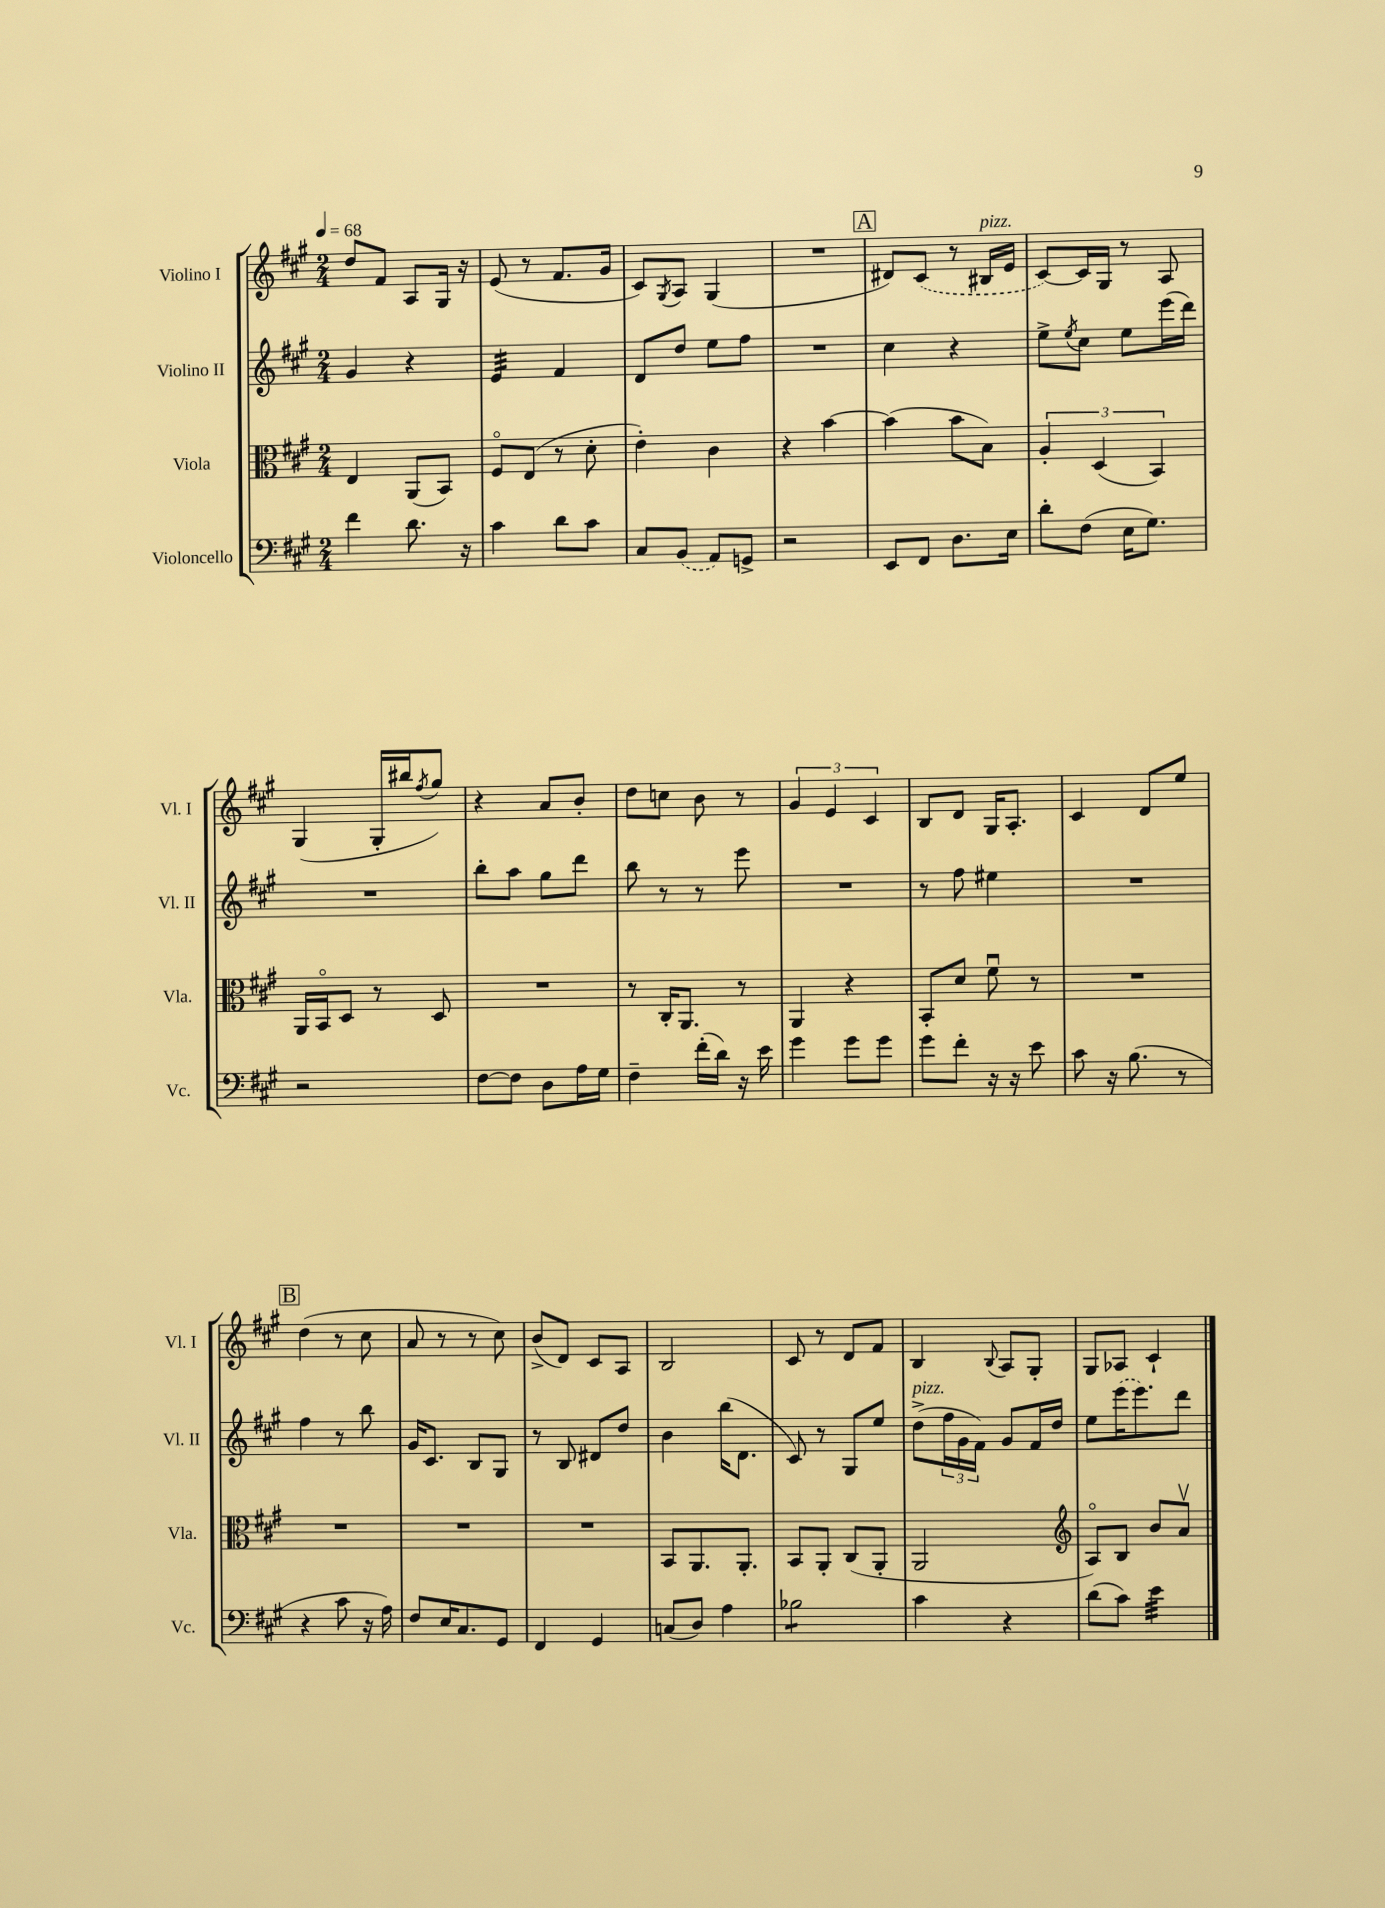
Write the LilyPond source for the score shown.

<<
\new StaffGroup <<
\new Staff = "s0" \with { instrumentName = "Violino I" shortInstrumentName = "Vl. I" } {
    \clef treble \key a \major \numericTimeSignature \time 2/4 \tempo 4 = 68
    d''8 fis'8 a8 gis16 r16 |
    e'8( r8 fis'8. gis'16 |
    cis'8) \acciaccatura { gis8 } a8 gis4( |
    R2 |
    \mark \markup { \box "A" } dis'8) \once \slurDashed cis'8( r8 bis16^\markup { \italic "pizz." } e'16 |
    cis'8~) cis'16 gis16 r8 a8 |
    gis4( gis16-. bis''16 \acciaccatura { fis''8 } gis''8) |
    r4 a'8 b'8-. |
    d''8 c''8 b'8 r8 |
    \tuplet 3/2 { gis'4 e'4 cis'4 } |
    b8 d'8 gis16 a8.-. |
    cis'4 d'8 e''8 |
    \mark \markup { \box "B" } d''4( r8 cis''8 |
    a'8 r8 r8 cis''8) |
    b'8->( d'8) cis'8 a8 |
    b2 |
    cis'8 r8 d'8 fis'8 |
    b4 \appoggiatura { b8 } a8 gis8-. |
    gis8 aes8 cis'4-! \bar "|." |
}
\new Staff = "s1" \with { instrumentName = "Violino II" shortInstrumentName = "Vl. II" } {
    \clef treble \key a \major \numericTimeSignature \time 2/4
    gis'4 r4 |
    e'4:32 fis'4 |
    d'8 d''8 e''8 fis''8 |
    R2 |
    \mark \markup { \box "A" } cis''4 r4 |
    e''8-> \acciaccatura { e''8 } cis''8 e''8 e'''16( d'''16) |
    R2 |
    b''8-. a''8 gis''8 d'''8 |
    b''8 r8 r8 e'''8 |
    R2 |
    r8 fis''8 eis''4 |
    R2 |
    \mark \markup { \box "B" } fis''4 r8 b''8 |
    gis'16 cis'8. b8 gis8 |
    r8 b8 dis'8 d''8 |
    b'4 b''16( d'8. |
    cis'8) r8 gis8 e''8 |
    d''8->^\markup { \italic "pizz." }( \tuplet 3/2 { fis''16 gis'16 fis'16) } gis'8 fis'16 d''16 |
    e''8 \once \slurDashed e'''16( e'''8.) d'''8 \bar "|." |
}
\new Staff = "s2" \with { instrumentName = "Viola" shortInstrumentName = "Vla." } {
    \clef alto \key a \major \numericTimeSignature \time 2/4
    e4 a,8( b,8) |
    fis8\flageolet e8( r8 d'8-. |
    e'4-.) cis'4 |
    r4 b'4~ |
    \mark \markup { \box "A" } b'4( b'8 b8) |
    \tuplet 3/2 { a4-. d4( b,4) } |
    a,16 b,16\flageolet d8 r8 d8 |
    R2 |
    r8 cis16-. a,8. r8 |
    a,4 r4 |
    b,8-. d'8 fis'8\downbow r8 |
    R2 |
    \mark \markup { \box "B" } R2 |
    R2 |
    R2 |
    b,8 a,8. a,8.-. |
    b,8 a,8-. cis8( a,8-. |
    a,2 |
    \clef treble a8\flageolet) b8 b'8 a'8\upbow \bar "|." |
}
\new Staff = "s3" \with { instrumentName = "Violoncello" shortInstrumentName = "Vc." } {
    \clef bass \key a \major \numericTimeSignature \time 2/4
    fis'4 d'8. r16 |
    cis'4 d'8 cis'8 |
    cis8 \once \slurDashed b,8( a,8) g,8-> |
    r2 |
    \mark \markup { \box "A" } e,8 fis,8 d8. e16 |
    d'8-. fis8( e16 gis8.) |
    r2 |
    fis8~ fis8 d8 a16 gis16 |
    fis4-- fis'16-.( d'16) r16 e'16 |
    gis'4 gis'8 gis'8 |
    gis'8 fis'8-. r16 r16 e'8 |
    cis'8 r16 b8.( r8 |
    \mark \markup { \box "B" } r4 cis'8 r16 a16) |
    fis8 e16 cis8. gis,8 |
    fis,4 gis,4 |
    c8( d8) a4 |
    bes2:8 |
    cis'4 r4 |
    d'8( cis'8) e'4:32 \bar "|." |
}
>>
>>
\layout { \context { \Score \remove "Bar_number_engraver" } }
